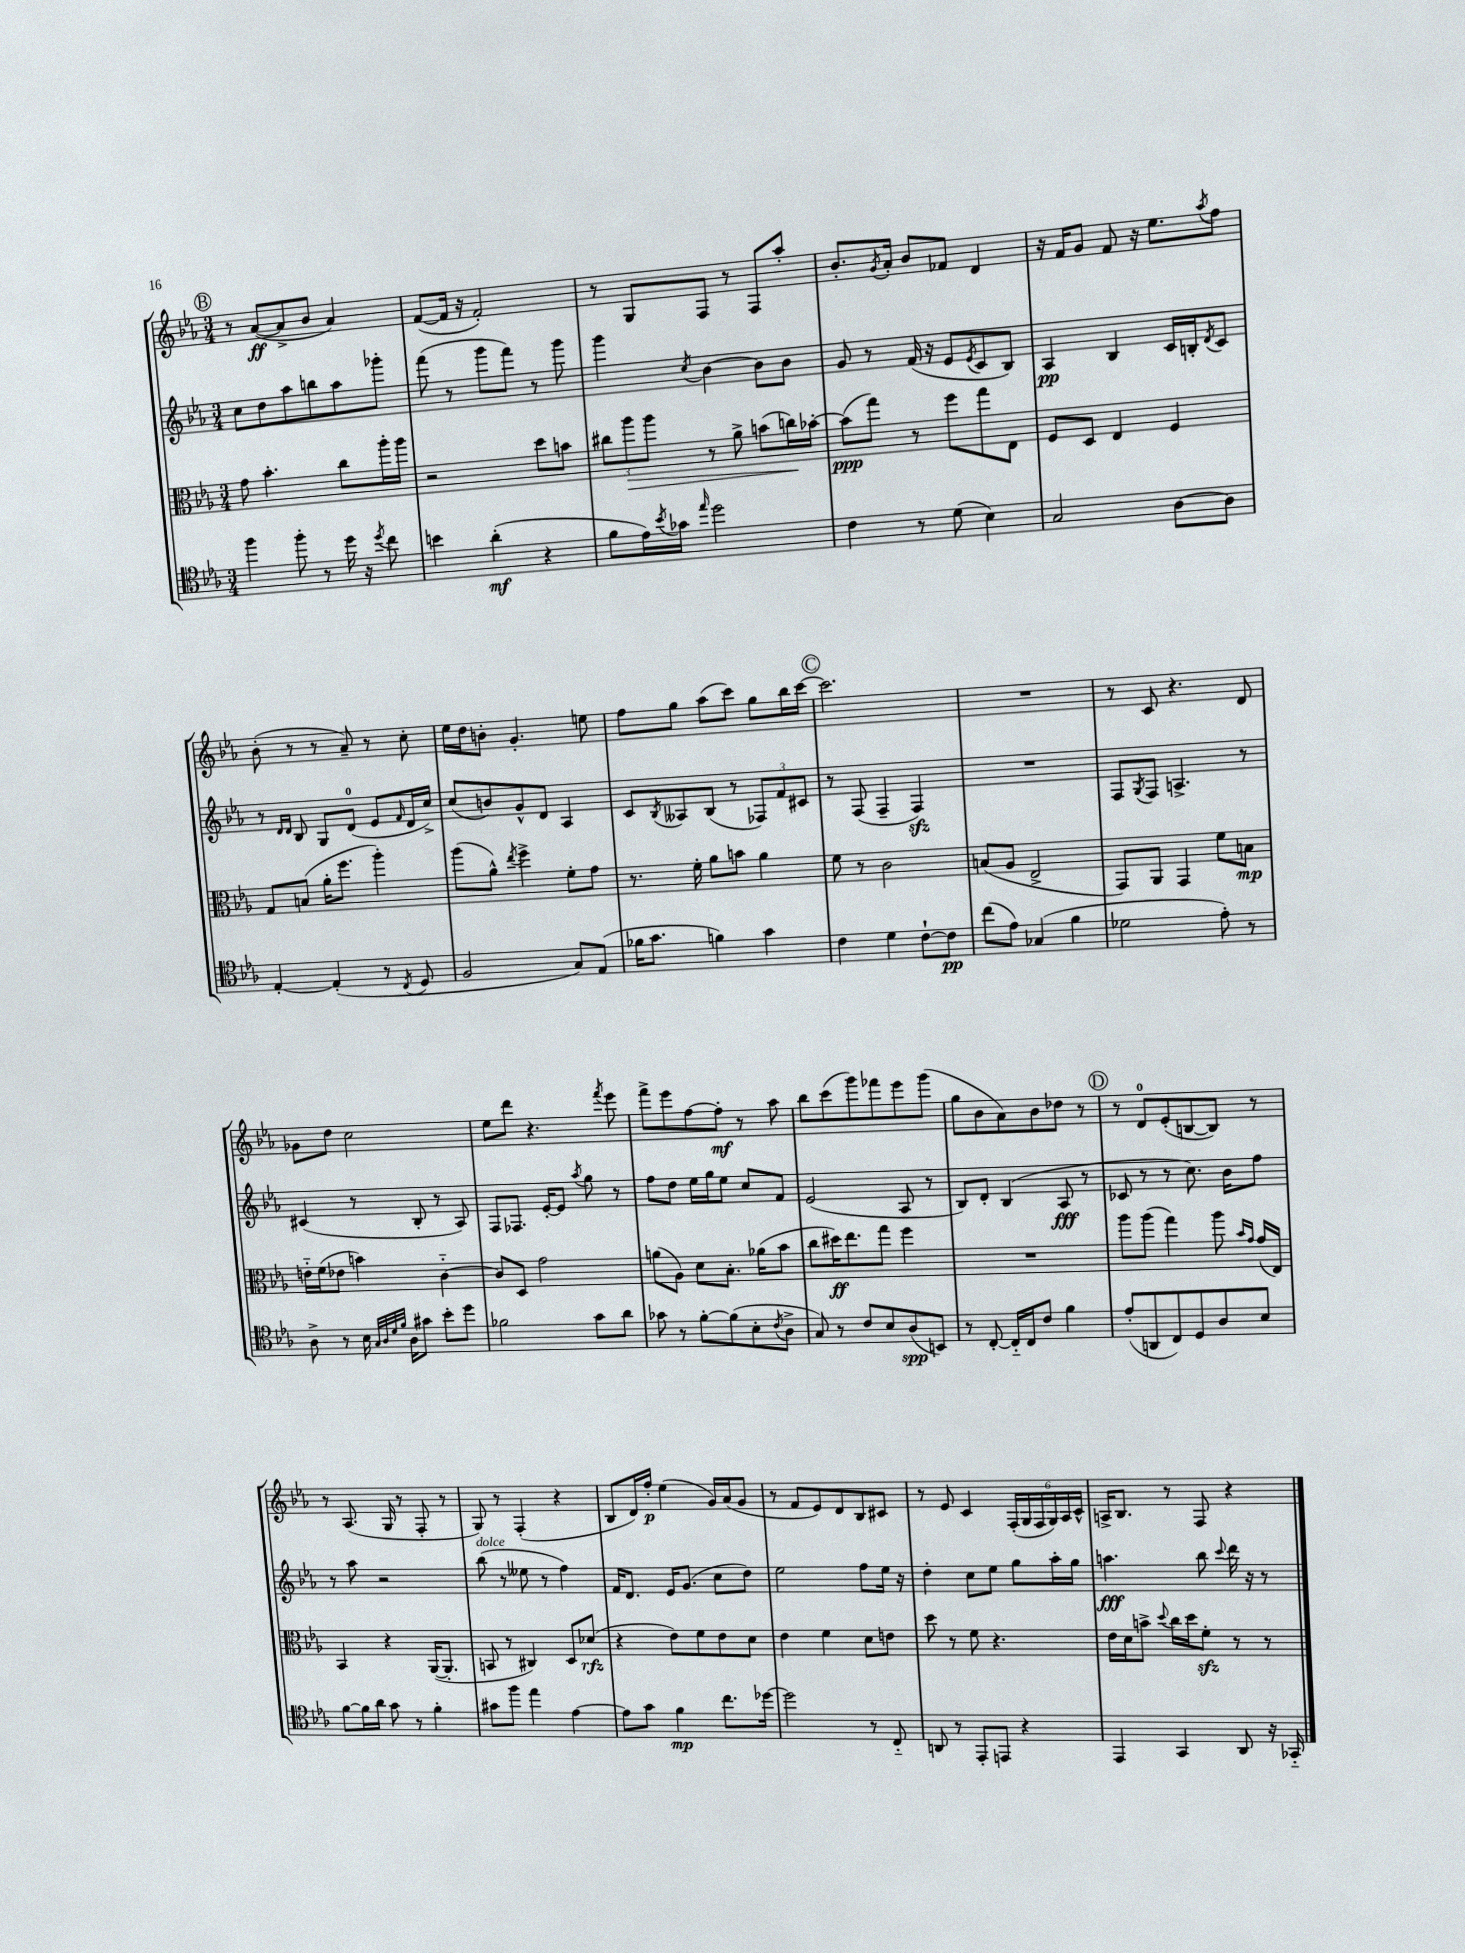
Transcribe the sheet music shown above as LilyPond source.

<<
\new StaffGroup <<
\new Staff = "s0" {
    \clef treble \key ees \major \numericTimeSignature \time 3/4
    \mark \markup { \circle "B" } r8 aes'8~\ff( aes'8-> bes'8 aes'4) |
    f'8~( f'16 r16 f'2-.) |
    r8 g8 f8 r8 f8 aes''8-. |
    bes'8.-. \acciaccatura { g'8 } aes'16-. bes'8 fes'8 d'4 |
    r16 f'16 g'8 f'8 r16 ees''8. \acciaccatura { aes''8 } f''8 |
    bes'8-.( r8 r8 aes'8--) r8 c''8-. |
    ees''16 d''16 b'8-. g'4.-. e''8 |
    f''8 g''8 aes''8( c'''8) g''8 bes''16 c'''16~ |
    \mark \markup { \circle "C" } c'''2. |
    R2. |
    r8 c'8 r4. d'8 |
    ges'8 d''8 c''2 |
    ees''8 d'''8 r4. \acciaccatura { f'''8 } ees'''8 |
    f'''8-> ees'''8 f''8~ f''8-.\mf r8 aes''8 |
    bes''8 c'''8( g'''8) fes'''8 ees'''8 g'''8( |
    g''8 bes'8 aes'8) bes'8 des''8 r8 |
    \mark \markup { \circle "D" } r8 d'8-0 ees'8-.( b8~ b8) r8 |
    r8 aes8.( g16 r8 f8-. r8 |
    g8) r8 f4-.( r4 |
    bes8 d'16) f''16-.\p ees''4( g'16) aes'16( g'8 |
    r8 f'8 ees'8) d'8 bes8 cis'8 |
    r8 ees'8 c'4 \tuplet 6/4 { f16-.( g16 f16 g16) aes16 c'16-^ } |
    a16-> bes8. r8 f8 r4 \bar "|." |
}
\new Staff = "s1" {
    \clef treble \key ees \major \numericTimeSignature \time 3/4
    \mark \markup { \circle "B" } c''8 d''8 aes''8 b''8 aes''8 ges'''8-. |
    f'''8( r8 g'''8 f'''8) r8 g'''8 |
    g'''4 \acciaccatura { c''8 } bes'4~ bes'8 bes'8 |
    g'8 r8 f'16( r16 ees'8 \acciaccatura { ees'8 } c'8 bes8) |
    aes4\pp bes4 c'16 b16-. \acciaccatura { d'8 } c'8 |
    r8 \grace { d'16 d'16 } bes8 g8 d'8-0( ees'8 \grace { f'16 } d'16 c''16->) |
    c''8( b'8) g'8-^ d'8 aes4 |
    c'8 \acciaccatura { bes8 } aeses8 bes8( r8 \tuplet 3/2 { fes8) f'8 cis'8 } |
    \mark \markup { \circle "C" } r8 f8( f4-- f4\sfz) |
    R2. |
    f8 \acciaccatura { g8 } f8 a4.-> r8 |
    cis'4( r8 bes8-. r8 aes8) |
    f8 fes8. ees'16~-. ees'8 \acciaccatura { aes''8 } g''8 r8 |
    f''8 d''8 ees''16 g''16 ees''8 c''8 f'8 |
    ees'2( aes8 r8 |
    bes8) d'8-. bes4( aes8\fff r8 |
    \mark \markup { \circle "D" } ces'8 r8 r8 c''8.) bes'16 f''8 |
    r8 aes''8 r2 |
    bes''8^\markup { \italic "dolce" }( r8 eeses''8 r8 f''4) |
    f'16 d'8. ees'16 g'8.( c''8 d''8) |
    ees''2 f''8 ees''16 r16 |
    d''4-. c''8 ees''8 g''8 aes''16-. g''16 |
    a''4.\fff bes''8 \appoggiatura { c'''8 } d'''16 r16 r8 \bar "|." |
}
\new Staff = "s2" {
    \clef alto \key ees \major \numericTimeSignature \time 3/4
    \mark \markup { \circle "B" } g'8 bes'4.-. c''8 aes''16-. aes''16 |
    r2 d''8 b'8 |
    \tuplet 3/2 { cis''8 aes''8\> aes''8 } r8 aes'8-> b'8( c''16\!) bes'16~-. |
    bes'8\ppp( g''8) r8 f''8 g''8 ees8 |
    f8 d8 ees4 f4 |
    g8 b8( aes'16-. f''8. aes''4-.) |
    aes''8( aes'8-^) \acciaccatura { ees''8 } f''4-> f'8-. g'8 |
    r8. f'16-. aes'8 b'8 aes'4 |
    \mark \markup { \circle "C" } f'8 r8 c'2 |
    b8( aes8 ees2-> |
    g,8) aes,8 g,4 f'8 b8\mp |
    e'16-_ f'16( ees'8 b'4) c'4~-_ |
    c'8 d8 g'2 |
    a'8( aes8) d'8 bes8.-. aes'16( bes'8 |
    c''8 dis''16\ff) ees''8. g''8 f''4 |
    R2. |
    \mark \markup { \circle "D" } aes''8 aes''8( g''4) aes''8 \grace { bes'16 g'16 } g'16( ees16) |
    bes,4 r4 aes,16~( aes,8.-. |
    b,8 r8 cis4) d8 des'8\rfz( |
    r4 ees'8) f'8 ees'8 d'8 |
    ees'4 f'4 d'8 e'8 |
    d''8 r8 f'8 r4. |
    ees'16 d'16 b'8-> \appoggiatura { d''8 } c''16 d''16 f'8-.\sfz r8 r8 \bar "|." |
}
\new Staff = "s3" {
    \clef tenor \key ees \major \numericTimeSignature \time 3/4
    \mark \markup { \circle "B" } f''4 f''8-. r8 d''16 r16 \acciaccatura { d''8 } c''8 |
    b'4 aes'4-.\mf( r4 |
    f'8 ees'16) \acciaccatura { bes'8 } ges'16 \grace { ees''16 } d''2 |
    c'4 r8 d'8( bes4) |
    g2 aes8~ aes8 |
    ees4~-. ees4-.( r8 \acciaccatura { c8 } d8 |
    f2 g8) ees8( |
    fes'16 g'8. f'4) g'4 |
    \mark \markup { \circle "C" } c'4 d'4 c'8~-! c'8\pp |
    c''8( ees'8) ges4( f'4 |
    des'2 ees'8-.) r8 |
    aes8-> r8 bes16 \grace { g32 aes32 d'32 f'32 } aes16 gis'8 bes'8-. d''8 |
    fes'2 g'8 aes'8 |
    ges'8 r8 f'8~-. f'8( bes8-. \acciaccatura { c'8 } aes8-> |
    g8) r8 c'8 bes8 aes8\spp( b,8) |
    r8 c8~-. c16-_ c16 c'8 f'4 |
    \mark \markup { \circle "D" } ees'8-.( a,8 c8) d8 aes8 bes8 |
    f'8~ f'16 aes'16 g'8 r8 f'4-. |
    gis'8 f''8 ees''4 ees'4~ |
    ees'8 g'8 f'4\mp c''8. des''16~ |
    des''2 r8 c8-_ |
    a,8 r8 ees,8-. e,8 r4 |
    ees,4 g,4 aes,8 r16 ges,16-_ \bar "|." |
}
>>
>>
\layout { \context { \Score \remove "Bar_number_engraver" } }
